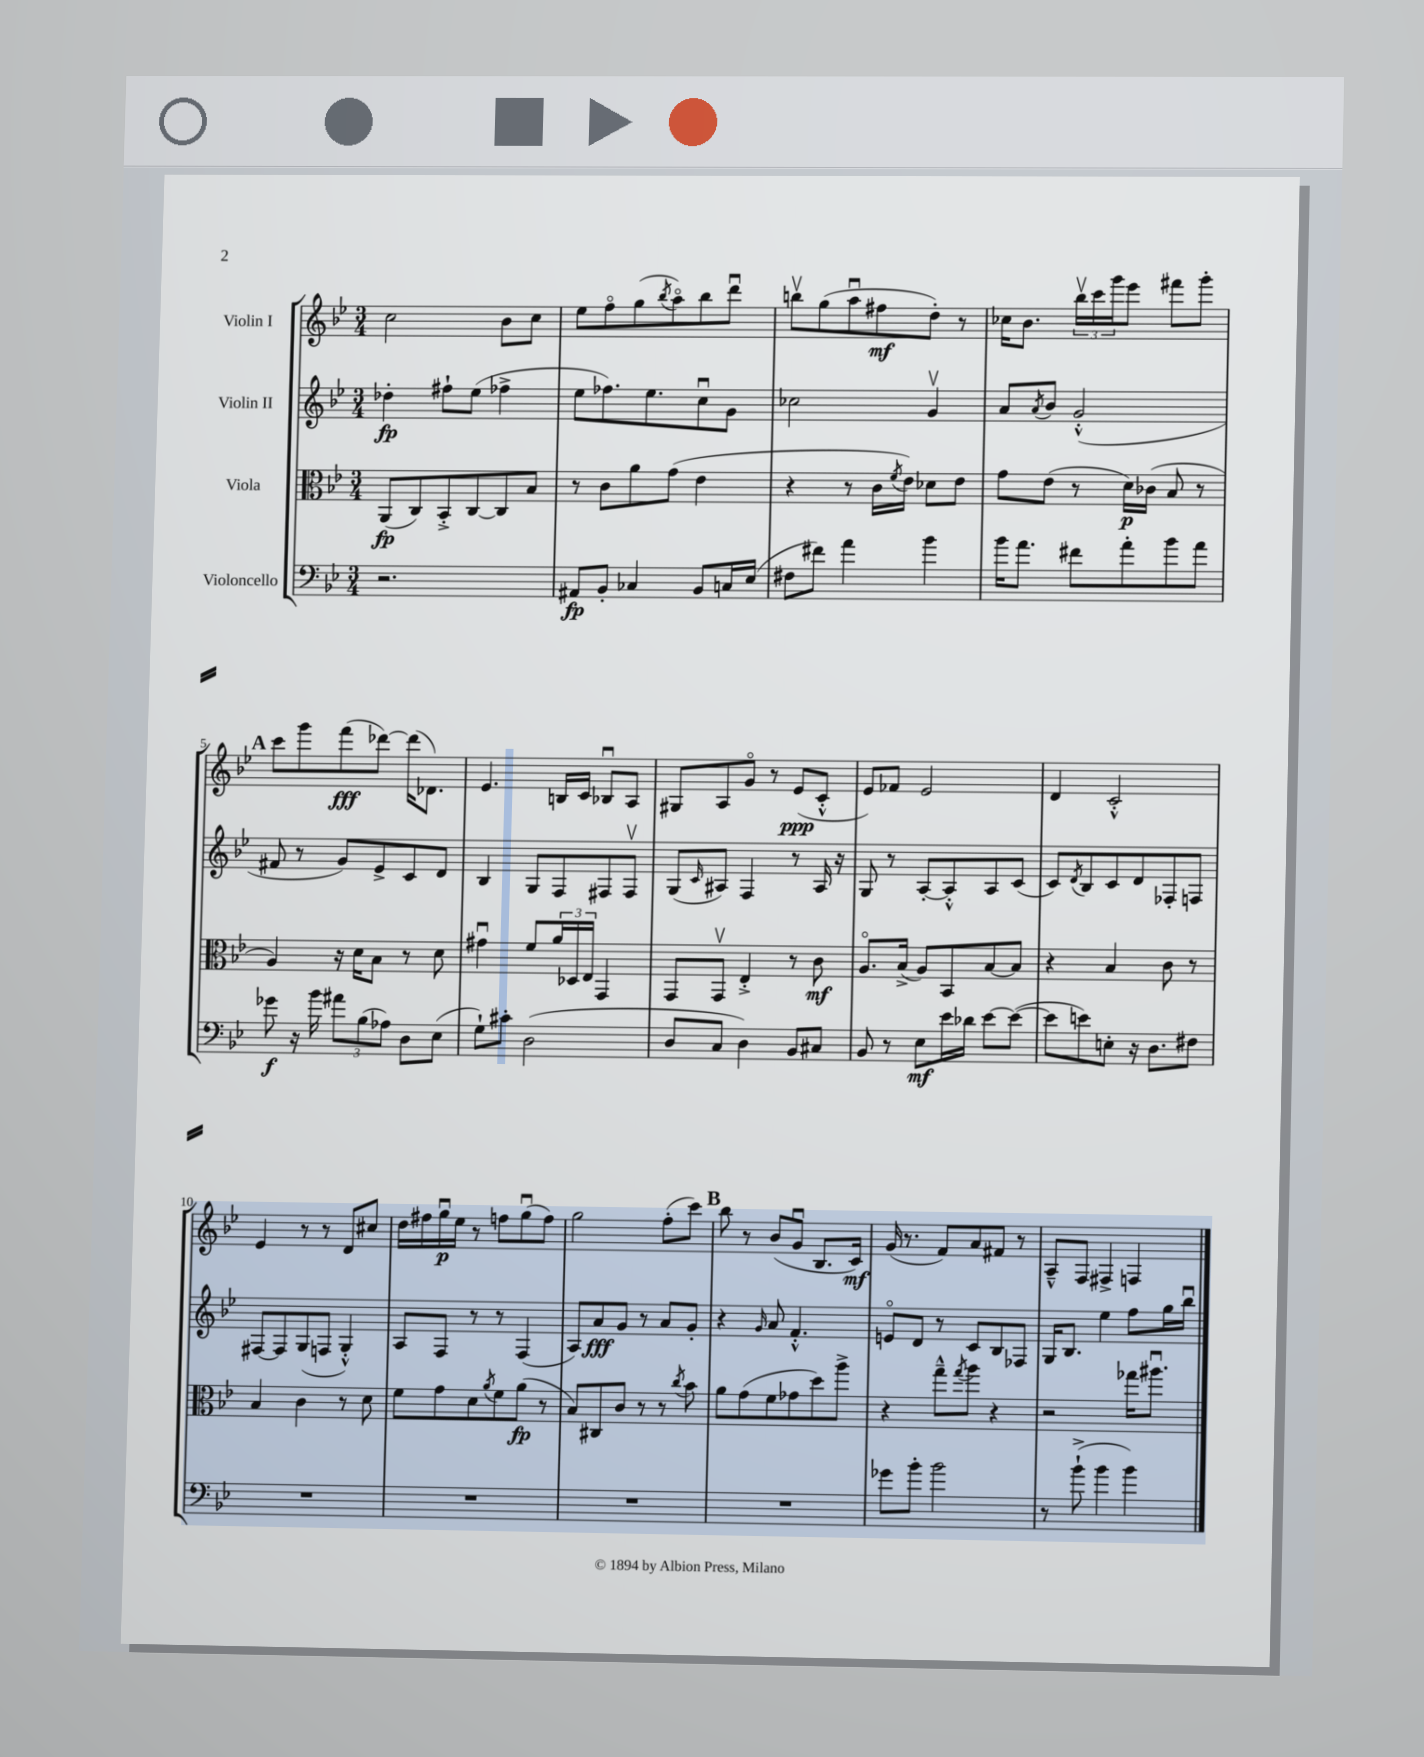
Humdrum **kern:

**kern	**kern	**kern	**kern
*staff4	*staff3	*staff2	*staff1
*clefF4	*clefC3	*clefG2	*clefG2
*k[b-e-]	*k[b-e-]	*k[b-e-]	*k[b-e-]
*M3/4	*M3/4	*M3/4	*M3/4
2.r	(8AA/L	4dd-'\	2cc\
.	8C/)	.	.
.	8BB-'^/	8ff#`\L	.
.	[8C/	(8ee-\J	.
.	8C/]	4ff-^\	8b-\L
.	8B-/J	.	8cc\J
=	=	=	=
8AA#/L	8r	8ee-\L	8ee-\L
8BB-'/J	8c\L	8.ff-\)	8ffo\
4C-/	8a\	.	(8gg\
.	.	8.ee-\	.
.	.	.	8qbb-/
.	(8g\J	.	8aao\)
8BB-/L	4e-\	8ccu\	8bb-\
16C/L	.	8g\J	8dddu\J
(16E-/JJ	.	.	.
=	=	=	=
8F#\L	4r	2cc-\	8bbv\L
8f#\J)	.	.	(8gg\
4a\	8r	.	8aau\
.	16c\LL	.	8ff#\
.	8qf/	.	.
.	16e-\JJ)	.	.
4b-\	8d-\L	4gv/	8dd'\J)
.	8e-\J	.	8r
=	=	=	=
16b-\LK	8g\L	8a/L	16cc-\LK
8.a\J	.	.	8.b-\J
.	.	8qa/	.
.	(8e-\J	8b-/J	.
8f#\L	8r	(2g'^^/	24bb-v\LL
.	.	.	24ccc\
.	.	.	24ggg\J
8a'\	16d\LL)	.	8eee-\J
.	(16c-\JJ	.	.
8b-\	8B-/	.	8fff#\L
8a\J	8r	.	8ggg'\J
=	=	=	=
8g-\	4A/)	8f#/	8ccc\L
16r	.	8r	8ggg\
16b-\	.	.	.
12a#\L	16r	8g/L)	(8fff\
.	16d\LK	.	.
(12B-\	.	.	.
.	8B-\J	8e-^/	[8ddd-\J)
12A-\J)	.	.	.
8D\L	8r	8c/	(16ddd-\]LK
.	.	.	8.d-\J)
(8E-\J	8d\	8d/J	.
=	=	=	=
8G`\L)	4g#u\	4B-/	4.e-/
8c#'\J	.	.	.
(2D\	8f/L	8G/L	.
.	24a/L	8F/	16B/LL
.	24D-/	.	.
.	.	.	16c/JJ
.	24E-/JJ	.	.
.	4GG/	8F#/	8B-u/L
.	.	8F#v/J	8A/J
=	=	=	=
8D/L	8GG/L	(8G/L	8G#/L
.	.	16qqc/	.
8C/J	8GGv/J	8A#/J)	8A/
4D\)	4E-'^/	4F/	8go/J
.	.	.	8r
8BB-/L	8r	8r	(8e-/L
8C#/J	8c\	16A#/	8c'^^/J
.	.	16r	.
=	=	=	=
8BB-/	8.Ao/L	8G/	8e-/L)
8r	.	8r	8f-/J
.	(16B-^/Jk	.	.
8E-\L	8A/L)	[8A'/L	2e-/
16e-\L	8BB-/	8A'^^/]	.
16d-\JJ	.	.	.
[8e-\L	[8B-/	8A/	.
(8e-\_J	8B-/]J	(8c/J	.
=	=	=	=
8e-\]L	4r	8c/L)	4d/
.	.	8qd/	.
8e\)	.	8B-/	.
8E'\J	4B-/	8c/	2c'^^/
16r	.	8d/	.
8.D\L	.	.	.
.	8c\	8F-'/	.
8F#\J	8r	8F/J	.
=	=	=	=
2.r	4B-/	[8F#/L	4e-/
.	.	8F#/]	.
.	4c\	(8G/	8r
.	.	8F/J	8r
.	8r	4G'^^/)	8d/L
.	8d\	.	8cc#/J
=	=	=	=
2.r	8f\L	8A/L	16dd\LL
.	.	.	16ff#\
.	8g\	8F/J	16ggu\
.	.	.	16ee-\JJ
.	8d\	8r	8r
.	8qa/	.	.
.	8f\	8r	8ff\L
.	(8a\J	(4F/	(8ggu\
.	8r	.	8ff\J)
=	=	=	=
2.r	8B-/L)	8A/L)	2gg\
.	8C#/	8a/	.
.	8c/J	8g/J	.
.	8r	8r	.
.	8r	8a/L	(8ff'\L
.	8qcc/	.	.
.	8b-\	8g'/J	8ccc\J)
=	=	=	=
2.r	8a\L	4r	8bb-\
.	(8g\	.	8r
.	.	16qqg/	.
.	8f\	8a/	(8b-/L
.	8g-\	4.f'^^/	8gu/J
.	8dd\)	.	8.B-/L
.	8aa^\J	.	.
.	.	.	16c/Jk)
=	=	=	=
8g-\L	4r	8eo/L	(16g/
.	.	.	8.r
8b-'\J	.	8d/J	.
2b-\	8gg~^^\L	8r	8f/L)
.	8qgg/	.	.
.	8aa\J	8c/L	8a/
.	4r	8B-/	8f#/J
.	.	8F-/J	8r
=	=	=	=
8r	2r	16G/LK	8A~^^/L
.	.	8.B-/J	.
(8b-`^\	.	.	8F/J
4b-\	.	4ee-\	4F#^/
4b-\)	16gg-\LK	8ff\L	4F/
.	8.aa#u\J	.	.
.	.	16gg\L	.
.	.	16bb-u\JJ	.
==	==	==	==
*-	*-	*-	*-
